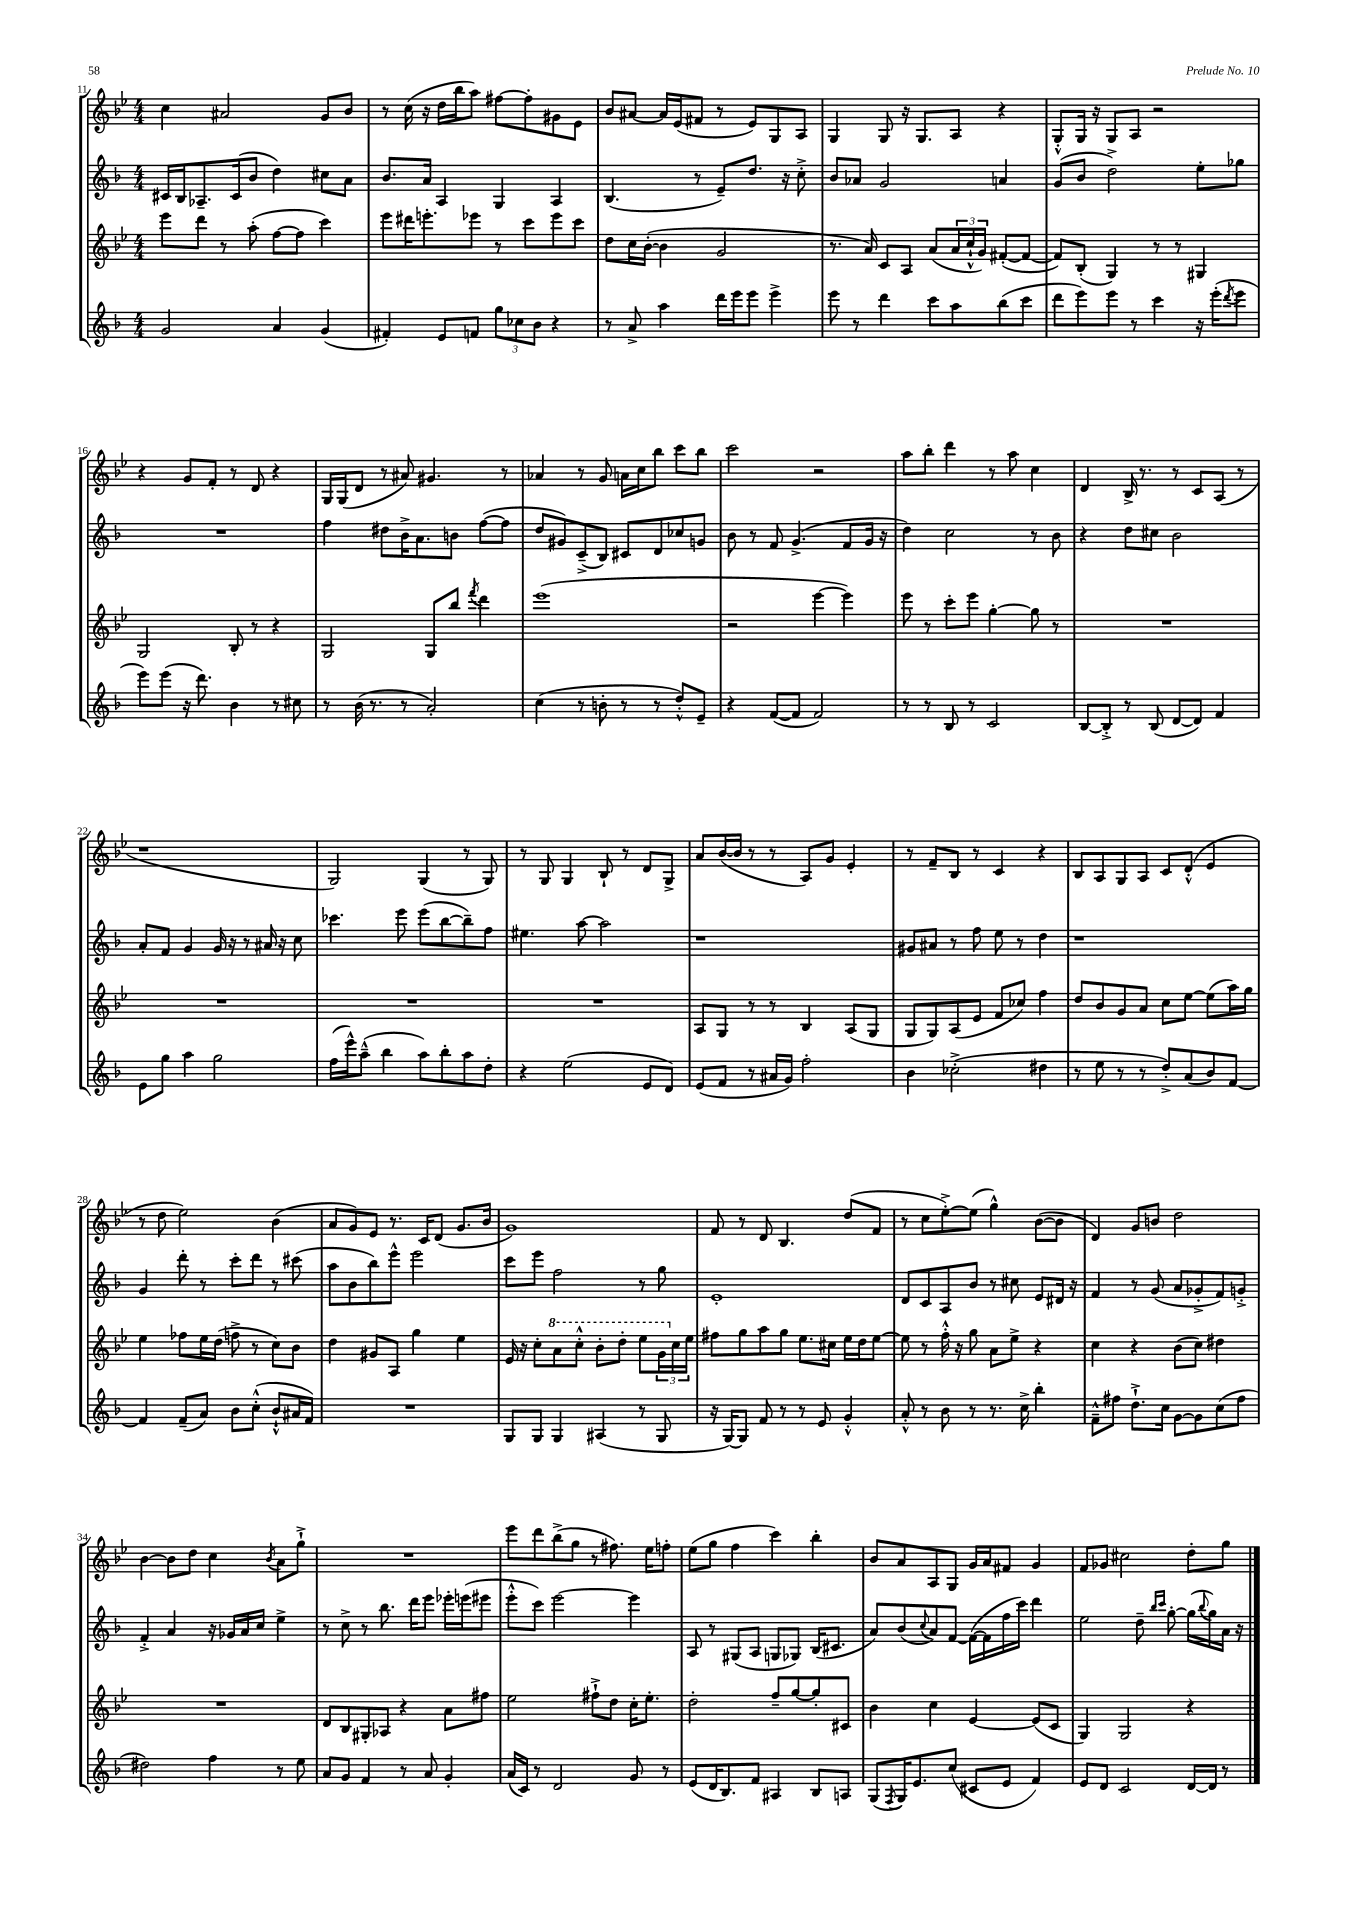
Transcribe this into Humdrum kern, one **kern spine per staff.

**kern	**kern	**kern	**kern
*part4	*part3	*part2	*part1
*staff4	*staff3	*staff2	*staff1
*clefG2	*clefG2	*clefG2	*clefG2
*k[b-]	*k[b-e-]	*k[b-]	*k[b-e-]
*M4/4	*M4/4	*M4/4	*M4/4
=11	=11	=11	=11
2g/	8eee-\L	16c#X/LL	4cc\
.	.	16B-/J	.
.	8ddd\J	8.A-X~/	.
.	8r	.	2a#X/
.	.	(16c#/k	.
.	(8aa'\	8b-/J	.
4a/	[8ff\L	4dd\)	.
.	8ff\J]	.	.
(4g/	4ccc\)	8cc#X\L	8g/L
.	.	8a\J	8b-/J
=12	=12	=12	=12
4f#X'/)	8eee-\L	8.b-/L	8r
.	16ddd#X\K	.	(16cc\
.	8.eeen'\	16a/Jk	16r
8e/L	.	4A/	16dd\LL
.	.	.	16bb-\J
8fn/J	8eee-X\J	.	8aa\J)
12gg\L	8r	4G/	[8ff#X\L
12cc-X\	.	.	.
.	8ccc\L	.	8ff#'\]
12b-\J	.	.	.
4r	8eee-\	4A/	8g#X\
.	8ccc\J	.	8e-\J
=13	=13	=13	=13
8r	8dd\L	(4.B-/	8b-/L
8a^/	16cc\L	.	[8a#X/J
.	([16b-'\JJ	.	.
4aa\	4b-\]	.	16a#/LL]
.	.	.	(16e-/J
.	.	8r	8f#X/J
16ddd\LL	2g/	8e~/L)	8r
16eee\J	.	.	.
8eee\J	.	8.dd/J	8e-/L)
4eee^\	.	.	8G/
.	.	16r	.
.	.	8cc'^\	8A/J
=14	=14	=14	=14
8eee\	8.r	8b-/L	4G/
8r	.	8a-X/J	.
.	16a/)	.	.
4ddd\	8c/L	2g/	8G/
.	8A/J	.	16r
.	.	.	8.G/L
8ccc\L	(8a/L	.	.
8aa\	24a/L	.	8A/J
.	24cc`^^/	.	.
.	24g/JJ)	.	.
(8bb-\	([8f#X'/L	4an/	4r
8ccc\J	8f#/J_	.	.
=15	=15	=15	=15
8ddd\L	8f#/L])	(8g/L	8G'^^/L
8eee\)	(8B-'/J	8b-/J	16G/Jk
.	.	.	16r
8eee\J	4G/)	2dd^\)	8G/L
8r	.	.	8A/J
4ccc\	8r	.	2r
.	8r	.	.
16r	4G#X/	8ee'\L	.
(16eee'\KL	.	.	.
8qddd/	.	.	.
8eee\J	.	8gg-X\J	.
!!LO:LB:g=z
=16	=16	=16	=16
8eee\L)	2G/	1r	4r
(8eee\J	.	.	.
16r	.	.	8g/L
8.ddd\)	.	.	.
.	.	.	8f'/J
4b-\	8B-'/	.	8r
.	8r	.	8d/
8r	4r	.	4r
8cc#X\	.	.	.
=17	=17	=17	=17
8r	2G/	4ff\	16G/LL
.	.	.	(16G/J
(16b-\	.	.	8d/J
8.r	.	.	.
.	.	8dd#X\L	8r
8r	.	16b-^\K	8a#X/)
.	.	8.a\	.
2a'/)	8G/L	.	4.g#X/
.	8bb-/J	8bn\J	.
.	8qfff/	.	.
.	4ddd\	([8ff\L	.
.	.	8ff\J]	8r
=18	=18	=18	=18
(4cc\	(1eee-	8dd/L	4a-X/
.	.	8g#X/)	.
8r	.	(8c~^/	8r
8bn'\	.	8B-/J)	8g/
8r	.	8c#X/L	16an\LL
.	.	.	16cc\J
8r	.	8d/	8bb-\J
8dd'^^/L)	.	8cc-X/	8ccc\L
8e~/J	.	8gn/J	8bb-\J
=19	=19	=19	=19
4r	2r	8b-\	2ccc\
.	.	8r	.
([8f/L	.	8f/	.
8f/J]	.	(4.g^/	.
2f/)	[4eee-\	.	2r
.	4eee-\])	8f/L	.
.	.	16g/Jk	.
.	.	16r	.
=20	=20	=20	=20
8r	8eee-\	4dd\)	8aa\L
8r	8r	.	8bb-'\J
8B-/	8ccc'\L	2cc\	4ddd\
8r	8eee-\J	.	.
2c/	[4gg'\	.	8r
.	.	.	8aa\
.	8gg\]	8r	4cc\
.	8r	8b-\	.
=21	=21	=21	=21
[8B-/L	1r	4r	4d/
8B-'^/J]	.	.	.
8r	.	8dd\L	16B-^/
.	.	.	8.r
(8B-/	.	8cc#X\J	.
[8d/L	.	2b-\	8r
8d/J])	.	.	8c/L
4f/	.	.	(8A/J
.	.	.	8r
!!LO:LB:g=z
=22	=22	=22	=22
8e\L	1r	8a'/L	1r
8gg\J	.	8f/J	.
4aa\	.	4g/	.
2gg\	.	16g/	.
.	.	16r	.
.	.	8r	.
.	.	16a#X/	.
.	.	16r	.
.	.	8cc\	.
=23	=23	=23	=23
(16ff\LL	1r	4.ccc-X\	2G/)
16eee^^\J)	.	.	.
(8aa~^^\J	.	.	.
4bb-\	.	.	.
.	.	8eee\	.
8aa\L)	.	(8eee\L	(4G/
8bb-'\	.	[8bb-\	.
8aa\	.	8bb-~\])	8r
8dd'\J	.	8ff\J	8G/)
=24	=24	=24	=24
4r	1r	4.ee#X\	8r
.	.	.	8G/
(2ee\	.	.	4G/
.	.	[8aa\	.
.	.	2aa\]	8B-`/
.	.	.	8r
8e/L	.	.	8d/L
8d/J)	.	.	8G^/J
=25	=25	=25	=25
(8e/L	8A/L	1r	8a/L
8f/J	8G/J	.	([16b-/L
.	.	.	16b-/JJ]
8r	8r	.	8r
16a#X/LL	8r	.	8r
16g/JJ)	.	.	.
2ff'\	4B-/	.	8A/L)
.	.	.	8g/J
.	(8A/L	.	4e-'/
.	8G/J	.	.
=26	=26	=26	=26
4b-\	8G/L	8g#X/L	8r
.	8G/)	8a#X/J	8f~/L
(2cc-X'^\	(8A/	8r	8B-/J
.	8e-/J	8ff\	8r
.	8f/L	8ee\	4c/
.	8cc-X/J)	8r	.
4dd#X\	4ff\	4dd\	4r
=27	=27	=27	=27
8r	8dd/L	1r	8B-/L
8ee\	8b-/	.	8A/
8r	8g/	.	8G/
8r	8a/J	.	8A/J
8dd'^/L)	8cc\L	.	8c/L
(8a/	[8ee-\J	.	(8d'^^/J
8b-/)	(8ee-\L]	.	4e-/
[8f/J	16aa\L)	.	.
.	16gg\JJ	.	.
!!LO:LB:g=z
=28	=28	=28	=28
4f/]	4ee-\	4g/	8r
.	.	.	8dd\
(8f~/L	8ff-X\L	8ddd'\	2ee-\)
8a/J)	16ee-\L	8r	.
.	(16dd\JJ	.	.
8b-\L	8ffn^\	8ccc'\L	.
(8cc'^^\J	8r	8ddd\J	.
8b-`^^/L	8cc\L)	8r	(4b-\
16a#X/L	8b-\J	(8ccc#X\	.
16f/JJ)	.	.	.
=29	=29	=29	=29
1r	4dd\	8aa\L	8a/L
.	.	8b-\	8g/)
.	8g#X/L	8bb-\)	8e-/J
.	8A/J	8eee^^\J	8.r
.	4gg\	2eee\	.
.	.	.	16c/KL
.	.	.	(8d/J
.	4ee-\	.	8.g/L
.	.	.	16b-/Jk
=30	=30	=30	=30
8G/L	16e-/	8ccc\L	1g)
.	16r	.	.
8G/J	8cc'\L	8eee\J	.
*	*8va	*	*
4G/	8aa\	2ff\	.
.	8ccc'^^\J	.	.
(4A#X/	8bb-'\L	.	.
.	8ddd'\J	.	.
8r	8eee-\L	8r	.
8G/	24gg\L	8gg\	.
*	*X8va	*	*
.	24cc\	.	.
.	24ee-\JJ	.	.
=31	=31	=31	=31
16r	8ff#X\L	1e'	8f/
[16G/KL)	.	.	.
8G/J]	8gg\	.	8r
8f/	8aa\	.	8d/
8r	8gg\J	.	4.B-/
8r	8.ee-\L	.	.
8e/	.	.	.
.	16cc#X\Jk	.	.
4g'^^/	16ee-\LL	.	(8dd/L
.	16dd\J	.	.
.	[8ee-\J	.	8f/J
=32	=32	=32	=32
8a'^^/	8ee-\]	8d/L	8r
8r	8r	8c/	8cc\L
8b-\	16ff'^^\	8A/	[8ee-'^\)
.	16r	.	.
8r	8gg\	8b-/J	(8ee-\J]
8.r	8a\L	8r	4gg^^\)
.	8ee-^\J	8cc#X\	.
16cc^\	.	.	.
4bb-'\	4r	8e/L	([8b-\L
.	.	16d#X/Jk	8b-\J]
.	.	16r	.
=33	=33	=33	=33
8f~^^\L	4cc\	4f/	4d/)
8ff#X\J	.	.	.
8.dd`^\L	4r	8r	8g/L
.	.	(8g/	8bn/J
16cc\Jk	.	.	.
[8g\L	(8b-\L	8a/L	2dd\
8g\]	8cc\J)	8g-X'^/	.
(8cc\	4dd#X\	8f/)	.
8ff#\J	.	8gn'^/J	.
!!LO:LB:g=z
=34	=34	=34	=34
2dd#X\)	1r	4f'^/	[4b-\
.	.	4a/	8b-\L]
.	.	.	8dd\J
4ff\	.	16r	4cc\
.	.	16g-X/LL	.
.	.	16a/	.
.	.	16cc/JJ	.
.	.	.	8qb-/
8r	.	4ee^\	8a\L
8ee\	.	.	8gg`^\J
=35	=35	=35	=35
8a/L	8d/L	8r	1r
8g/J	8B-/	8cc^\	.
4f/	8G#X'/	8r	.
.	8A-X/J	8.bb-\	.
8r	4r	.	.
.	.	16ddd\KL	.
8a/	.	8eee\J	.
4g'/	8a\L	16eee-X'\LL	.
.	.	(16eeen\J	.
.	8ff#X\J	8eee#X\J	.
=36	=36	=36	=36
(16a/LL	2ee-\	8eee'^^\L	8eee-\L
16c/JJ)	.	.	.
8r	.	8ccc\J)	8ddd\
2d/	.	[2eee\	(8bb-^\
.	.	.	8gg\J
.	8ff#X`^\L	.	8r
.	8dd\J	.	8.ff#X\)
8g/	16cc'\KL	4eee\]	.
.	8.ee-'\J	.	16ee-\KL
8r	.	.	8ffn'\J
=37	=37	=37	=37
(8e/L	2dd'\	8A/	(8ee-\L
16d/K	.	8r	8gg\J
8.B-/)	.	.	.
.	.	(8G#X/L	4ff\
8f/J	.	8A/J	.
4A#X/	8ff~/L	8Gn/L	4ccc\)
.	[8gg/	8G-X/J)	.
8B-/L	8gg'/]	(16B-/KL	4bb-'\
.	.	8.c#X/J	.
8An/J	8c#X/J	.	.
=38	=38	=38	=38
(8G/L	4b-\	8a/L)	8b-/L
8qF/	.	.	.
16G/K)	.	(8b-/	8a/
8.e/	.	.	.
.	.	8qqcc/	.
.	4cc\	8a/)	8A/
(8cc/J	.	[8f/J	8G/J
8c#X/L	[4e-/	(16f\LL_	16g/LL
.	.	16f\]	16a/J
8e/J	.	16ff\	8f#X/J
.	.	16ccc\JJ)	.
4f/)	(8e-/L]	4ddd\	4g/
.	8c/J	.	.
=39	=39	=39	=39
8e/L	4G/)	2ee\	8f/L
8d/J	.	.	8g-X/J
2c/	2G/	.	2cc#X\
.	.	8dd~\	.
.	.	16qqbb-/LL	.
.	.	16qqccc/JJ	.
.	.	[8gg'\	.
[16d/LL	4r	(16gg\LL]	8dd'\L
.	.	8qqbb-/	.
16d/JJ]	.	16gg\)	.
8r	.	16a\JJ	8gg\J
.	.	16r	.
==	==	==	==
*-	*-	*-	*-
